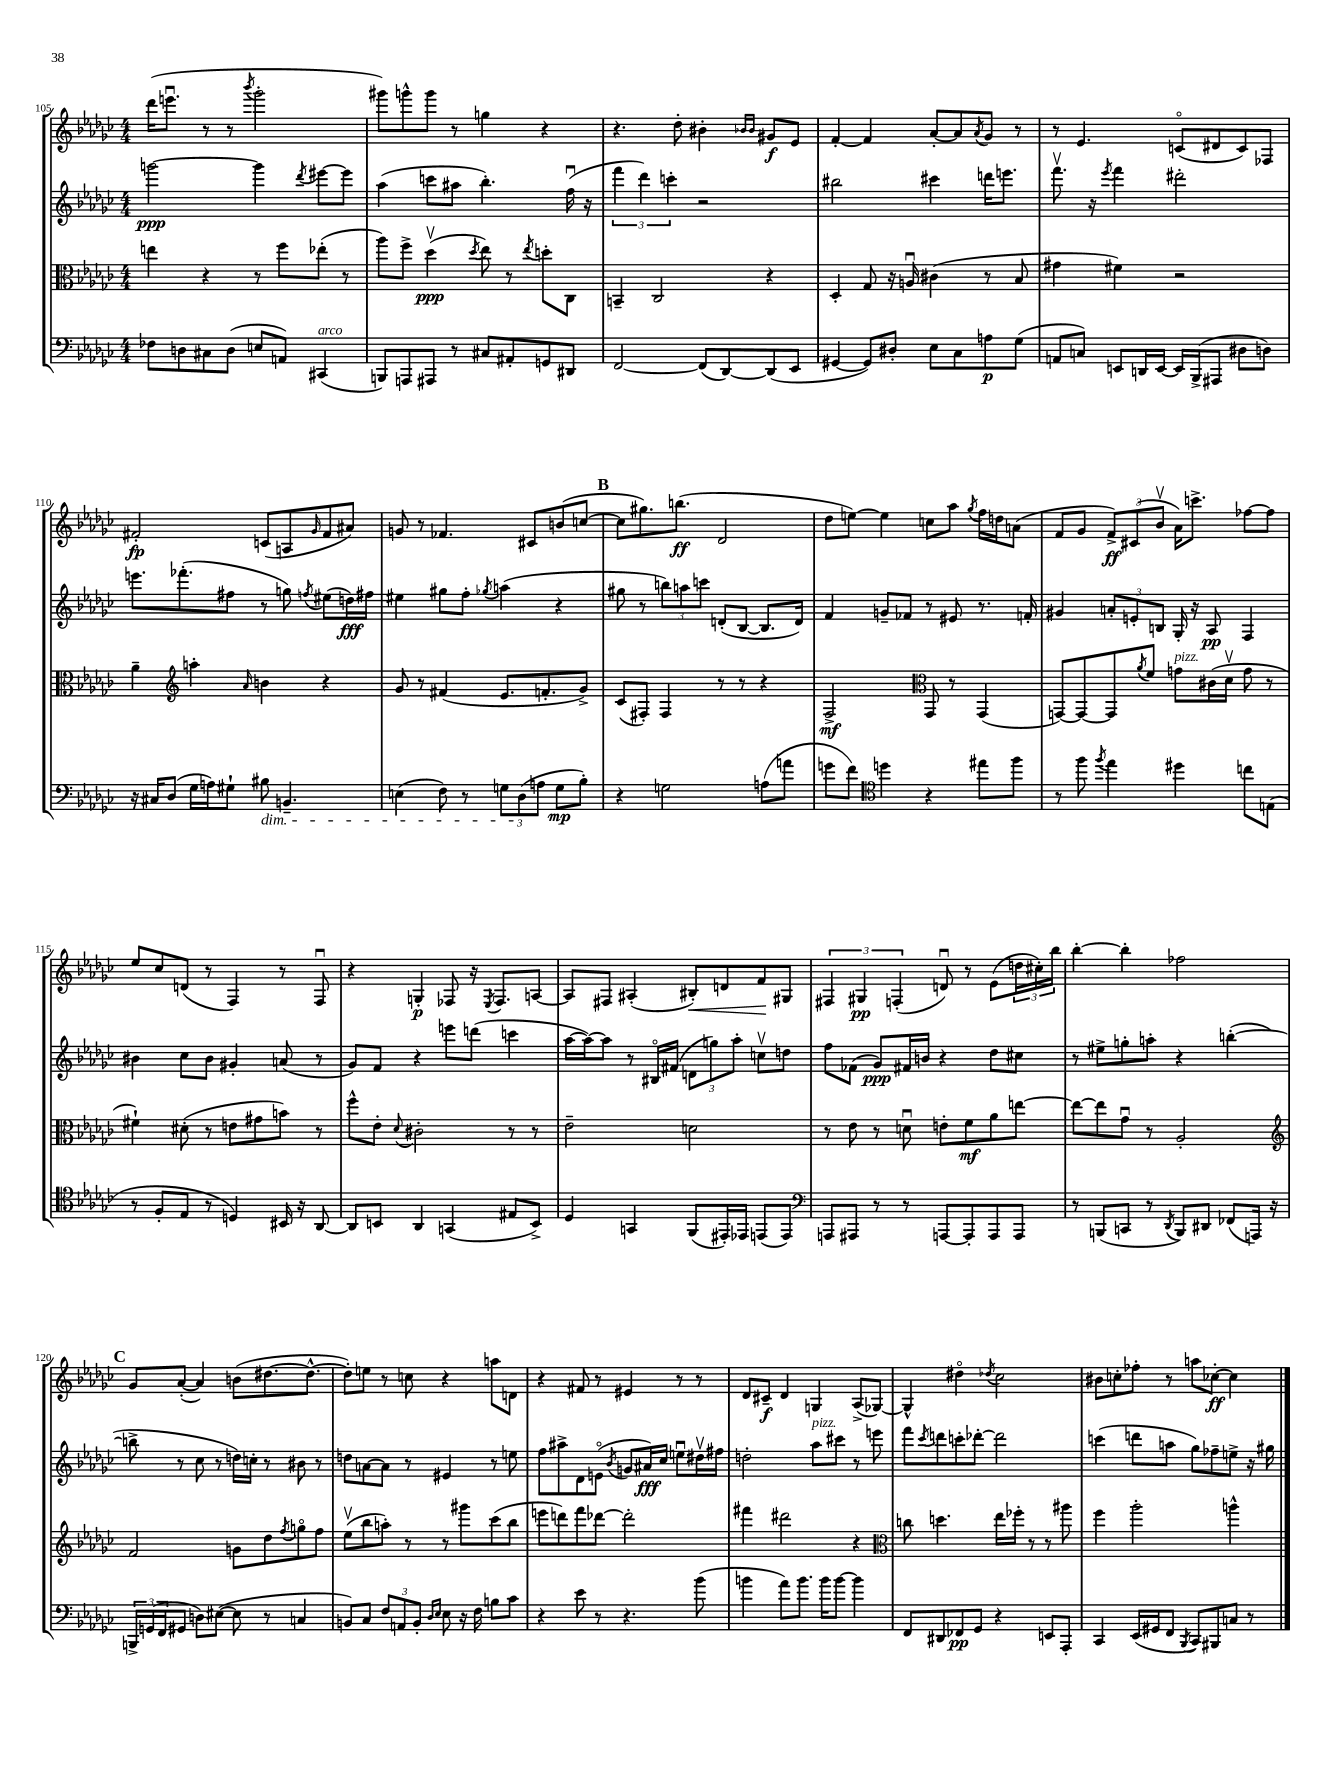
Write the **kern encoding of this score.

**kern	**kern	**kern	**kern
*staff4	*staff3	*staff2	*staff1
*clefF4	*clefC3	*clefG2	*clefG2
*k[b-e-a-d-g-c-]	*k[b-e-a-d-g-c-]	*k[b-e-a-d-g-c-]	*k[b-e-a-d-g-c-]
*M4/4	*M4/4	*M4/4	*M4/4
8F-\L	4ee\	[2ggg\	(16ddd-\LK
.	.	.	8.eeeu\J
8D\	.	.	.
8C#\	4r	.	8r
(8D\J	.	.	8r
.	.	.	8qbbb-/
8E/L	8r	4ggg\]	2ggg-'\
8AA/J)	8ff\L	.	.
.	.	8qddd-/	.
(4CC#/	(8ee-'\J	[8eee#\L	.
.	8r	8eee#\]J	.
=	=	=	=
8BBB/L)	8aa-\L)	(4aa-\	8ggg#\L)
8AAA/	8ff^\J	.	8ggg^^\
8AAA#/J	(4dd-v\	8ccc\L	8ggg\J
8r	.	8aa#\J	8r
.	8qdd-/	.	.
8C#/L	8ee-\)	4.bb-'\)	4gg\
8AA#'/	8r	.	.
.	8qee-/	.	.
8GG/	8dd'\L	.	4r
8DD#/J	8C-\J	(16ffu\	.
.	.	16r	.
=	=	=	=
[2FF/	4BB~/	6fff\	4.r
.	.	6ddd-\)	.
.	2C-/	.	.
.	.	6ccc'\	.
.	.	.	8dd-'\
(8FF/]L	.	2r	4b#'\
[8DD-/)	.	.	.
.	.	.	16qqb-/LL
.	.	.	16qqb-/JJ
(8DD-/]	4r	.	8g#/L
8EE-/J	.	.	8e-/J
=	=	=	=
[4GG#/	4D-'/	2bb#\	[4f'/
8GG#/]L)	8G-/	.	4f/]
8D#'/J	16r	.	.
.	16Au/	.	.
8E-\L	(4c#\	4ccc#\	[8a-'/L
8C-\	.	.	8a-/]
.	.	.	8qa-/
8A\	8r	16ddd\LK	8g-/J
.	.	8.eee\J	.
(8G-\J	8B-/	.	8r
=	=	=	=
8AA/L	4g#\	8.fffv\	8r
8C/J)	.	.	4.e-/
.	.	16r	.
.	.	8qeee-/	.
8EE/L	4f#\)	4fff\	.
16DD/L	.	.	.
[16EE/JJ	.	.	.
16EE/]LL	2r	2ddd#'\	(8co/L
(16BBB-^/J	.	.	.
8AAA#/J	.	.	8d#/
8D#\L	.	.	8c/)
8D\J)	.	.	8F-/J
=	=	=	=
16r	4a-~\	8.eee\L	2f#'/
16C#/LK	.	.	.
(8D-/J	.	.	.
.	.	(8.fff-'\	.
*	*clefG2	*	*
16G-\LL	4aa'\	.	.
16A\J)	.	.	.
8G#`\J	.	8ff#\J	.
.	16qqa-/	.	.
8B#\	4b\	8r	(8c/L
4.BB~/	.	8gg\)	8A/
.	.	8qff/	16qqg-/
.	4r	(8ee#\L	8f#/
.	.	16dd\L)	8a#/J)
.	.	16ff#\JJ	.
=	=	=	=
(4E\	8g-/	4ee#\	8g/
.	8r	.	8r
8F\)	(4f#/	8gg#\L	4.f-/
8r	.	8ff'\J	.
.	.	8qgg-/	.
12G\L	8.e-/L	(4aa\	.
(12D-\	.	.	.
.	.	.	8c#/L
12A\J	.	.	.
.	8.f'/	.	.
8G\L	.	4r	(8b/
8B-'\J)	8g-^/J)	.	[8cc/J
=	=	=	=
4r	(8c-/L	8gg#\	8cc\]L
.	8F#'/J)	8r	8.gg#\)
2G\	4F#/	12bb\L)	.
.	.	.	(8.bb\J
.	.	12aa\	.
.	.	12ccc\J	.
.	8r	(8d'/L	2d-/
.	8r	[8B-/J	.
(8A\L	4r	8.B-/]L	.
8a\J	.	.	.
.	.	16d/Jk)	.
=	=	=	=
8g\L	2F^/	4f/	8dd-\L
8f\J)	.	.	[8ee\J)
*clefC4	*	*	*
4dd\	.	8g~/L	4ee\]
.	.	8f-/J	.
*	*clefC3	*	*
4r	8GG-/	8r	8cc\L
.	8r	8e#/	8aa-\J
.	.	.	8qgg-/
8ee#\L	(4GG-/	8.r	16ff\LL
.	.	.	16dd\J
8ff\J	.	.	(8a\J
.	.	16f'/	.
=	=	=	=
8r	[8GG/L)	4g#/	8f/L
8ff\	8GG/_	.	8g-/J
8qff/	.	.	.
4ee-\	8GG/]	12a'/L	12f^/L)
.	.	12e'/	(12c#/
.	8qa-/	.	.
.	8f/J	.	.
.	.	12B/J	12b-v/J
4dd#\	8g\L	16G-'/	16a-\LK)
.	.	16r	8.ccc^\J
.	(16c#\L	8A-/	.
.	16d-v\JJ	.	.
8cc\L	8g\	4F/	[8ff-\L
(8E\J	8r	.	8ff-\]J
=	=	=	=
8r	4f#`\)	4b#\	8ee-/L
8F'/L	.	.	8cc-/
8E-/J	(8d#'\	8cc-\L	(8d/J
8r	8r	8b#\J	8r
4D/)	8e\L	4g#'/	4F/)
.	8g#\	.	.
16BB#/	8b\J)	(8a/	8r
16r	.	.	.
[8AA-/	8r	8r	8Fu/
=	=	=	=
8AA-/]L	8ff^^\L	8g-/L)	4r
8BB/J	8e-'\J	8f/J	.
.	8qqd-/	.	.
4AA-/	2c#'\	4r	4G'/
(4GG/	.	8eee\L	8F-/
.	.	(8ddd\J	16r
.	.	.	8qE-/
.	.	.	8.F-/L
8E#/L	8r	4ccc\	.
8BB^/J)	8r	.	[8A/J
=	=	=	=
4D-/	2e-~\	[16aa-\LL	8A/]L
.	.	16aa-\_J)	.
.	.	8aa-\]J	8F#/J
4GG/	.	8r	(4A#'/
.	.	16B#o/LL	.
.	.	(16f#/JJ	.
(8FF/L	2d\	12d\L	8B#'/L)
.	.	12gg\)	.
16EE#'/L)	.	.	8d/
.	.	12aa-'\J	.
16EE-/JJ	.	.	.
(8EE/L	.	8ccv\L	8f/
8EE/J)	.	8dd\J	8G#/J
=	=	=	=
*clefF4	*	*	*
8AAA/L	8r	8ff\L	6F#/
8AAA#/J	8e-\	(8f-\J	.
.	.	.	6G#/
8r	8r	8g-/L)	.
.	.	.	(6F'/
8r	8du\	16f#/L	.
.	.	16b/JJ	.
[8AAA/L	8e'\L	4r	8du/)
8AAA'/]	8f\	.	8r
8AAA/	8a-\	8dd-\L	(8e-\L
8AAA/J	[8ee\J	8cc#\J	24dd\L
.	.	.	24cc#'\)
.	.	.	24bb-\JJ
=	=	=	=
8r	8ee\_L	8r	[4bb-'\
(8BBB/L	8ee\]	8ee#^\L	.
8CC/J	8g-u\J	8gg'\	4bb-'\]
8r	8r	8aa'\J	.
8qDD-/	.	.	.
8BBB/L)	2A-'/	4r	2ff-\
8DD#/J	.	.	.
(8FF-/L	.	([4bb'\	.
16AAA/Jk)	.	.	.
16r	.	.	.
=	=	=	=
*	*clefG2	*	*
24BBB^/LL	2f/	8bb^\]	8g-/L
(24GG/	.	.	.
24FF/J	.	.	.
8GG#/J	.	8r	([8a-'/J
8D\L)	.	8cc-\	4a-/])
([8E#\J	.	8r	.
8E#\]	8g\L	16dd\LL)	(8b\L
.	.	16cc'\JJ	.
8r	8dd-\	8r	[8.dd#\
.	8qff/	.	.
4C/	8ggo\	8b#\	.
.	.	.	8.dd#^^\_J
.	8ff\J	8r	.
=	=	=	=
8BB/L)	(8ee-v\L	8dd\L	8dd#'\]L)
8C-/J	8bb-\	[8a\	8ee\J
12F/L	8aa'\J)	8a\]J	8r
12AA/	.	.	.
.	8r	8r	8cc\
12BB'/J	.	.	.
16qqD-/LL	.	.	.
16qqE-/JJ	.	.	.
8E-\	8r	4e#/	4r
16r	8ggg#\L	.	.
16F\	.	.	.
8B\L	(8ccc-\	8r	8aa\L
8c-\J	8bb-\J	8ee\	8d\J
=	=	=	=
4r	8eee\L	8ff\L	4r
.	8ddd\)	8aa#^\	.
8e-\	8fff\	8d-\	8f#/
8r	[8ddd-\J	(8eo\J	8r
.	.	8qb-/	.
4.r	2ddd-'\]	8g/L	4e#/
.	.	16a#/L)	.
.	.	16cc-/JJ	.
.	.	8eeu\L	8r
(8b-\	.	16dd#v\L	8r
.	.	16ff#\JJ	.
=	=	=	=
4b\	4fff#\	2dd'\	8d-/L
.	.	.	8c#~/J
8a-\L)	2ddd#\	.	4d-/
8.b\J	.	.	.
.	.	8aa-\L	4G/
16b\LK	.	.	.
[8b\J	.	8ccc#\J	.
4b\]	4r	8r	(8A-^/L
.	.	8eee\	[8G-/J)
=	=	=	=
*	*clefC3	*	*
8FF/L	8cc\	8fff\L	4G-^^/]
.	.	8qccc-/	.
8DD#/	4.dd\	8ddd\	.
8FF-/	.	8ccc'\	4dd#o\
8GG-/J	.	[8ddd-'\J	.
.	.	.	8qdd-/
4r	16ee-\LL	2ddd-\]	2cc-\
.	16ff-'\JJ	.	.
.	8r	.	.
8EE/L	8r	.	.
8AAA-'/J	8aa#\	.	.
=	=	=	=
4CC-/	4ff\	(4ccc\	8b#\L
.	.	.	8cc'\
(16EE-/LL	2aa-'\	8ddd\L	8ff-'\J
16GG#/J	.	.	.
8FF/J	.	8aa\J	8r
8qBBB-/	.	.	.
8CC-/L)	.	8gg-\L)	8aa\L
8BBB#/	.	8ff-~\	[8cc-'\J
8C/J	4aa^^\	8ee^\J	4cc-\]
8r	.	16r	.
.	.	16gg#\	.
==	==	==	==
*-	*-	*-	*-
